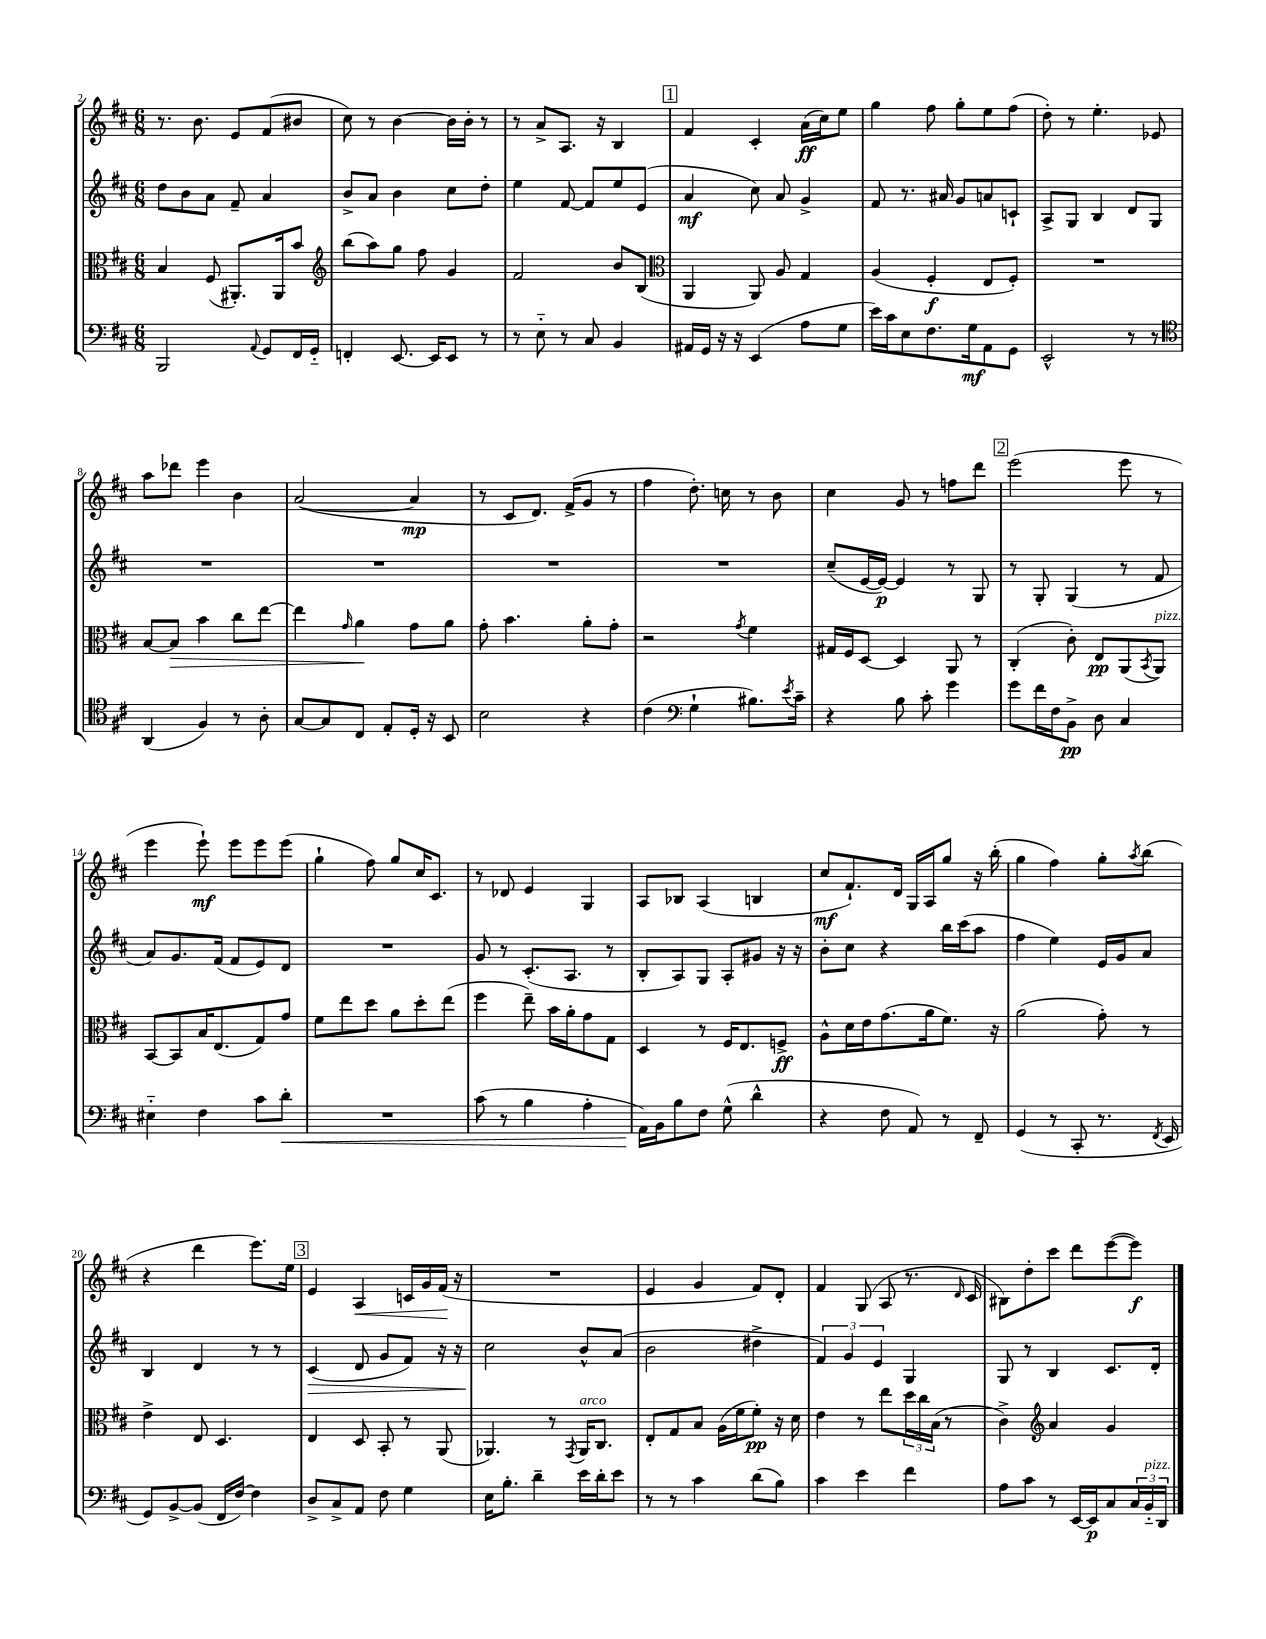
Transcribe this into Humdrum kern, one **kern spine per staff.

**kern	**kern	**kern	**kern
*staff4	*staff3	*staff2	*staff1
*clefF4	*clefC3	*clefG2	*clefG2
*k[f#c#]	*k[f#c#]	*k[f#c#]	*k[f#c#]
*M6/8	*M6/8	*M6/8	*M6/8
2BBB/	4B/	8dd\L	8.r
.	.	8b\	.
.	.	.	8.b\
.	(8F#/	8a\J	.
.	8.AA#'/L)	8f#~/	8e/L
8qqAA/	.	.	.
8GG/L	.	4a/	(8f#/
.	16AA#/k	.	.
16FF#/L	8b/J	.	8b#/J
16GG'~/JJ	.	.	.
=	=	=	=
*	*clefG2	*	*
4FF'/	(8bb\L	8b^/L	8cc#\)
.	8aa\)	8a/J	8r
[8.EE/	8gg\J	4b\	[4b\
.	8ff#\	.	.
16EE/]LK	.	.	.
8EE/J	4g/	8cc#\L	16b\]LL
.	.	.	16b'\JJ
8r	.	8dd'\J	8r
=	=	=	=
8r	2f#/	4ee\	8r
8E'~\	.	.	8a^/L
8r	.	[8f#/	8.A/J
8C#/	.	8f#/]L	.
.	.	.	16r
4BB/	8b/L	8ee/	4B/
.	(8B/J	(8e/J	.
=	=	=	=
*	*clefC3	*	*
16AA#/LL	4AA/	4a/	4f#/
16GG/JJ	.	.	.
16r	.	.	.
16r	.	.	.
(4EE/	8AA/)	8cc#\)	4c#'/
.	8A/	8a/	.
8A\L	4G/	4g^/	(16a\LL
.	.	.	16cc#\J)
8G\J	.	.	8ee\J
=	=	=	=
16e\LL)	(4A/	8f#/	4gg\
16c#\J	.	.	.
8E\	.	8.r	.
8.F#\	4F#'/	.	8ff#\
.	.	16a#/	.
.	.	8g/L	8gg'\L
16G\k	.	.	.
8AA\	8E/L	8a/	8ee\
8GG\J	8F#'/J)	8c`/J	(8ff#\J
=	=	=	=
2EE^^/	2.r	8A^/L	8dd'\)
.	.	8G/J	8r
.	.	4B/	4.ee'\
8r	.	8d/L	.
8r	.	8G/J	8e-/
=	=	=	=
*clefC4	*	*	*
(4AA/	[8B/L	2.r	8aa\L
.	8B/]J	.	8ddd-\J
4F#/)	4b\	.	4eee\
8r	8cc#\L	.	4b\
8A'\	[8ee\J	.	.
=	=	=	=
[8G/L	4ee\]	2.r	([2a/
8G/]	.	.	.
.	16qqg/	.	.
8C#/J	4a\	.	.
8E'/L	.	.	.
16D'/Jk	8g\L	.	4a/]
16r	.	.	.
8BB/	8a\J	.	.
=	=	=	=
2B\	8g'\	2.r	8r
.	4.b\	.	8c#/L
.	.	.	8.d/J)
.	.	.	(16f#^/LK
4r	8a'\L	.	8g/J
.	8g'\J	.	8r
=	=	=	=
(4c#\	2r	2.r	4ff#\
*clefF4	*	*	*
4G`\	.	.	8.dd'\)
.	.	.	16cc\
.	8qg/	.	.
8.B#\L)	4f#\	.	8r
.	.	.	8b\
8qe/	.	.	.
16c#~\Jk	.	.	.
=	=	=	=
4r	16G#/LL	(8cc#~/L	4cc#\
.	16F#/J	.	.
.	[8D/J	[16e/L	.
.	.	16e/_JJ)	.
8B\	4D/]	4e/]	8g/
8c#'\	.	.	8r
4g\	8AA/	8r	8ff\L
.	8r	8G/	8ddd\J
=	=	=	=
8g\L	(4C#'/	8r	(2eee\
16f#\L	.	8G'/	.
16F#\J	.	.	.
8BB^\J	8c#'\)	(4G/	.
8D\	8E/L	.	.
4C#/	(8AA/	8r	8eee\
.	8qBB/	.	.
.	8AA/J)	8f#/	8r
=	=	=	=
4E#'~\	[8BB/L	8a/L)	4eee\
.	8BB/]	8.g/	.
4F#\	16B/K	.	8eee`\)
.	(8.E/	(16f#/Jk	.
.	.	8f#/L	8eee\L
8c#\L	8G/)	8e/)	8eee\
8d'\J	8g/J	8d/J	(8eee\J
=	=	=	=
2.r	8f#\L	2.r	4gg`\
.	8ee\	.	.
.	8dd\J	.	8ff#\)
.	8a\L	.	8gg/L
.	8dd'\	.	16cc#/K
.	.	.	8.c#/J
.	(8ee\J	.	.
=	=	=	=
(8c#\	4ff#\	8g/	8r
8r	.	8r	8d-/
4B\	8ee~\)	(8.c#'/L	4e/
.	16b\LL	.	.
.	16a'\J	8.A/J	.
4A'\	8g\	.	4G/
.	8G\J	8r	.
=	=	=	=
16AA\LL)	4D/	8B'/L	8A/L
16BB\J	.	.	.
8B\	.	8A/)	8B-/J
8F#\J	8r	8G/J	(4A/
(8G^^\	16F#/LK	8A'/L	.
.	8.E/	.	.
4d^^\	.	8g#/J	4B/
.	8F^/J	16r	.
.	.	16r	.
=	=	=	=
4r	8A^^\L	8b'\L	8cc#/L
.	16d\L	8cc#\J	8.f#`/)
.	16e\J	.	.
8F#\	(8.g\	4r	.
.	.	.	16d/Jk
8AA/)	.	.	16G/LL
.	16a\k	.	16A/J
8r	8.f#\J)	16bb\LL	8gg/J
.	.	(16ccc#\J	.
8FF#~/	.	8aa\J	16r
.	16r	.	(16bb'\
=	=	=	=
(4GG/	(2a\	4ff#\	4gg\
8r	.	4ee\)	4ff#\)
8CC#'/	.	.	.
8.r	8g'\)	16e/LL	8gg'\L
.	.	16g/J	.
.	.	.	8qaa/
.	8r	8a/J	(8bb\J
8qFF#/	.	.	.
16EE/	.	.	.
=	=	=	=
8GG/L)	4e^\	4B/	4r
[8BB^/	.	.	.
(8BB/]J	8E/	4d/	4ddd\
16FF#/LL	4.D/	.	.
[16F#/JJ)	.	.	.
4F#\]	.	8r	8.eee\L)
.	.	8r	.
.	.	.	16ee\Jk
=	=	=	=
8D^/L	4E/	(4c#/	4e/
8C#^/	.	.	.
8AA/J	8D/	8d/	4A/
8F#\	8BB'/	8g/L	.
4G\	8r	8f#/J)	16c/LL
.	.	.	16g/
.	(8AA/	16r	(16f#/JJ
.	.	16r	16r
=	=	=	=
16E\LK	4.AA-/)	2cc#\	2.r
8.B'\J	.	.	.
4d~\	.	.	.
.	8r	.	.
.	8qGG/	.	.
16e\LL	16AA-/LK	8b^^/L	.
16d'\J	8.C#/J	.	.
8e\J	.	(8a/J	.
=	=	=	=
8r	8E'/L	2b\	4e/
8r	8G/	.	.
4c#\	8B/J	.	4g/
.	(16A\LL	.	.
.	16f#\J	.	.
(8d\L	8f#'\J)	4dd#^\	8f#/L)
8B\J)	16r	.	8d'/J
.	16d\	.	.
=	=	=	=
4c#\	4e\	6f#/)	4f#/
.	.	6g/	.
4e\	8r	.	(8G/
.	.	6e/	.
.	8ee\L	.	8A/
4f#\	24dd\L	4G/	8.r
.	24cc#\	.	.
.	(24B\JJ	.	.
.	8r	.	.
.	.	.	16qqd/
.	.	.	16c#/
=	=	=	=
8A\L	4c#^\)	8G/	8B#\L)
8c#\J	.	8r	8dd'\
*	*clefG2	*	*
8r	4a/	4B/	8ccc#\J
[16EE/LL	.	.	8ddd\L
16EE/]J	.	.	.
8C#/	4g/	8.c#/L	([8eee\
24C#/L	.	.	8eee\]J)
24BB'~/	.	.	.
.	.	16d'/Jk	.
24DD/JJ	.	.	.
==	==	==	==
*-	*-	*-	*-
